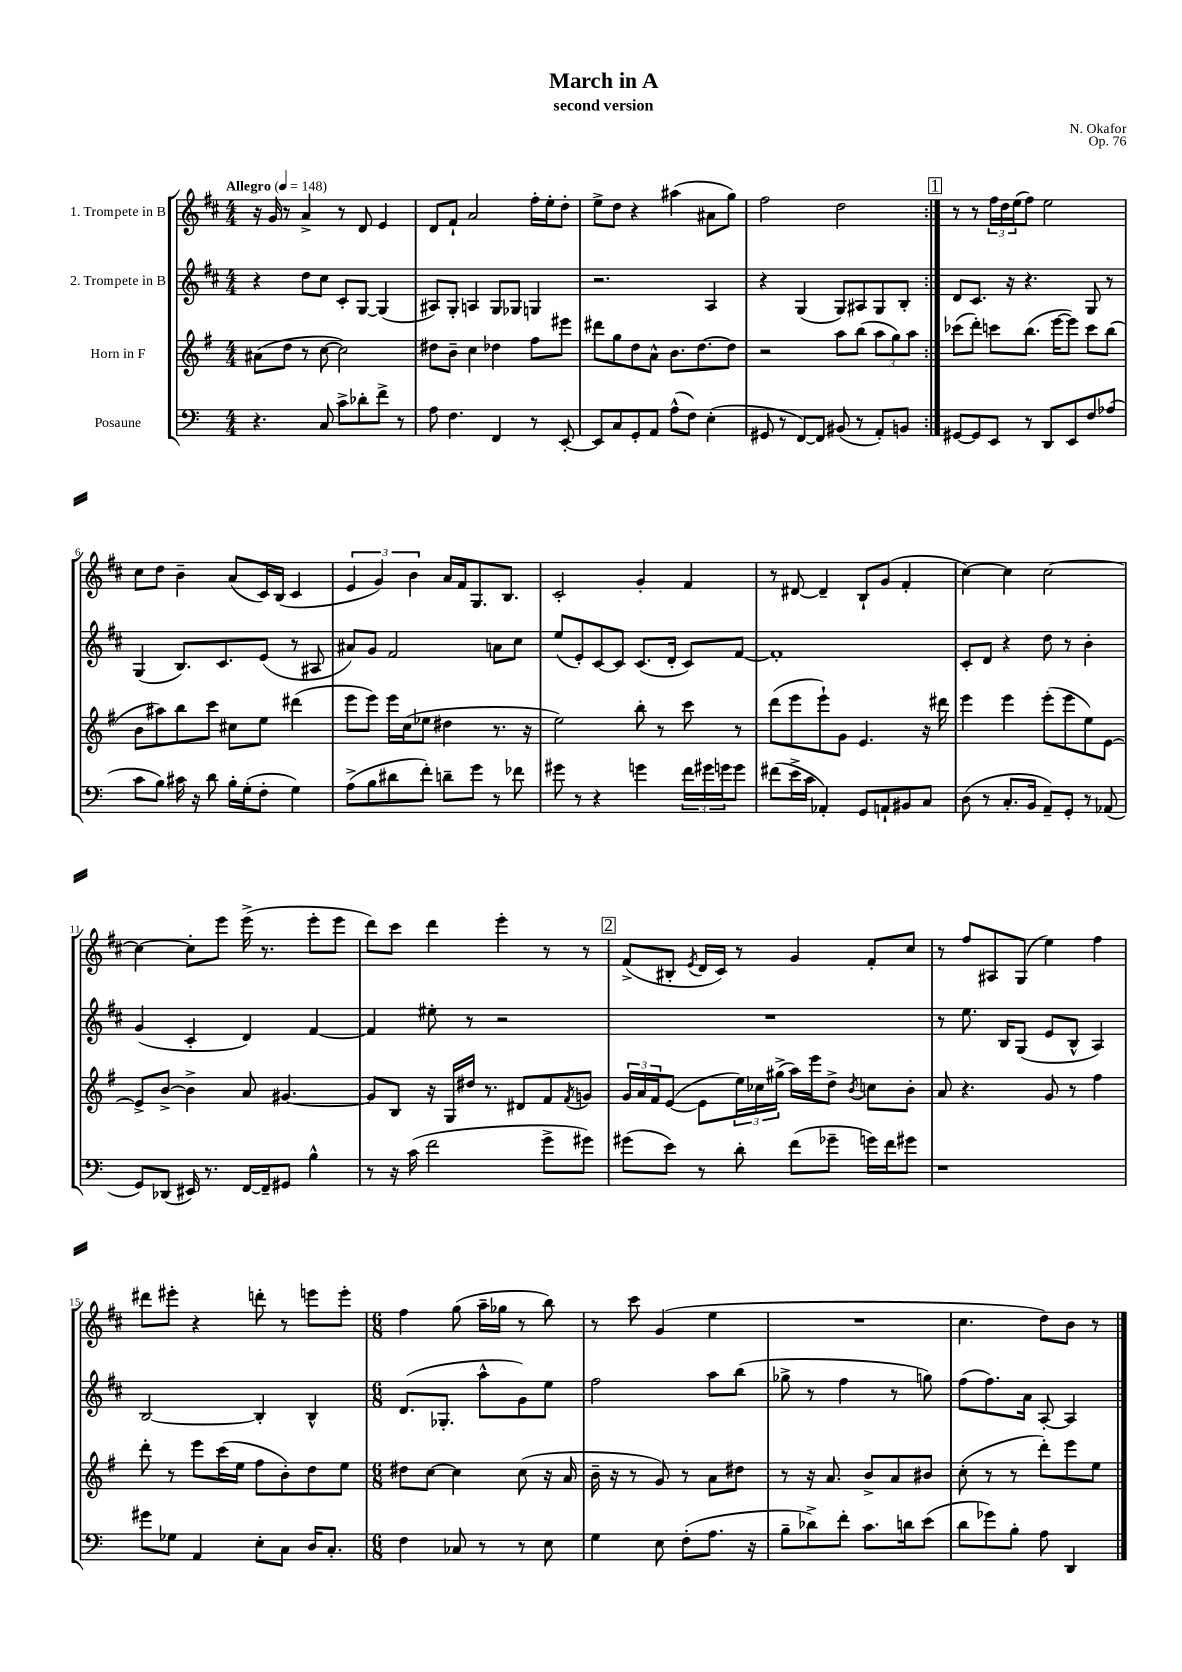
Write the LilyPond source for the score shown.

\header { title = "March in A" composer = "N. Okafor" subtitle = "second version" opus = "Op. 76" }
<<
\new StaffGroup <<
\new Staff = "s0" \with { instrumentName = "1. Trompete in B" } {
    \clef treble \key d \major \numericTimeSignature \time 4/4 \tempo "Allegro" 4 = 148
    \repeat volta 2 { r16 g'16 r8 a'4-> r8 d'8 e'4 |
    d'8 fis'8-! a'2 fis''16-. e''16-. d''8-. |
    e''8-> d''8 r4 ais''4( ais'8 g''8) |
    fis''2 d''2 | }
    \mark \markup { \box "1" } r8 r8 \tuplet 3/2 { fis''16 d''16 e''16( } fis''8) e''2 |
    cis''8 d''8 b'4-- a'8( cis'16) b16( cis'4 |
    \tuplet 3/2 { e'4 g'4) b'4 } a'16 fis'16 g8. b8. |
    cis'2-. g'4-. fis'4 |
    r8 dis'8~ dis'4-- b8-! g'8( fis'4-. |
    cis''4~) cis''4 cis''2~ |
    cis''4~ cis''8-. e'''8 e'''16->( r8. e'''8-. e'''8 |
    d'''8) cis'''8 d'''4 e'''4-. r8 r8 |
    \mark \markup { \box "2" } fis'8->( bis8-. \acciaccatura { e'8 } d'16 cis'16) r8 g'4 fis'8-. cis''8 |
    r8 fis''8 ais8 g8( e''4) fis''4 |
    dis'''8 eis'''8-. r4 d'''8-. r8 e'''8 e'''8-. |
    \numericTimeSignature \time 6/8 fis''4 g''8( a''16-- ges''16 r8 b''8) |
    r8 cis'''8 g'4( e''4 |
    R2. |
    cis''4. d''8) b'8 r8 \bar "|." |
}
\new Staff = "s1" \with { instrumentName = "2. Trompete in B" } {
    \clef treble \key d \major \numericTimeSignature \time 4/4
    \repeat volta 2 { r4 d''8 cis''8 cis'8-. g8~ g4( |
    ais8) g8-. a4 g8 ges8 g4 |
    r2. a4 |
    r4 g4( g8) ais8 g8 b8-. | }
    \mark \markup { \box "1" } d'8 cis'8. r16 r4. g8 r8 |
    g4( b8.) cis'8. e'8( r8 ais8 |
    ais'8) g'8 fis'2 a'8 cis''8 |
    e''8( e'8-.) cis'8~ cis'8 cis'8.( d'16-. cis'8) fis'8~ |
    fis'1-. |
    cis'8-. d'8 r4 d''8 r8 b'4-. |
    g'4( cis'4-. d'4) fis'4~ |
    fis'4 eis''8-. r8 r2 |
    \mark \markup { \box "2" } R1 |
    r8 e''8. b16 g8( e'8 b8-^ a4) |
    b2~ b4-. b4-^ |
    \numericTimeSignature \time 6/8 d'8.( ges8.-. a''8-^ g'8) e''8 |
    fis''2 a''8 b''8( |
    ges''8-> r8 fis''4 r8 g''8) |
    fis''8( fis''8.) a'16 a8~-. a4 \bar "|." |
}
\new Staff = "s2" \with { instrumentName = "Horn in F" } {
    \clef treble \key g \major \numericTimeSignature \time 4/4
    \repeat volta 2 { ais'8( d''8 r8 c''8~ c''2) |
    dis''8 b'8-- c''4 des''4 fis''8 eis'''8 |
    dis'''8 g''8 d''8 a'8-^ b'8. d''8.~ d''8 |
    r2 a''8 b''8( \tuplet 3/2 { a''8 g''8) a''8 } | }
    \mark \markup { \box "1" } ces'''8( d'''8-.) c'''8 b''8.( e'''16~ e'''8) c'''8 b''8( |
    b'8 ais''8) b''8 c'''8 cis''8 e''8 dis'''4( |
    e'''8 e'''8) e'''16 c''16( ees''8 dis''4 r8. r16 |
    e''2) b''8-. r8 c'''8 r8 |
    d'''8( e'''8 e'''8-!) g'8 e'4. r16 dis'''16 |
    e'''4 e'''4 e'''8-.( e'''8 e''8) e'8~ |
    e'8-> b'8~-> b'4-> a'8 gis'4.~ |
    gis'8 b8 r16 g16 dis''16 r8. dis'8 fis'8 \acciaccatura { fis'8 } g'8 |
    \mark \markup { \box "2" } \tuplet 3/2 { g'16 a'16 fis'16 } e'8~( e'8 \tuplet 3/2 { e''16) ces''16 gis''16->( } a''16) e'''16 d''8-> \acciaccatura { b'8 } c''8 b'8-. |
    a'8 r4. g'8 r8 fis''4 |
    d'''8-. r8 e'''8 c'''16( e''16 fis''8 b'8-.) d''8 e''8 |
    \numericTimeSignature \time 6/8 dis''8 c''8~ c''4 c''8( r16 a'16 |
    b'16-- r16 r8 g'8) r8 a'8 dis''8 |
    r8 r16 a'8. b'8-> a'8 bis'8 |
    c''8-.( r8 r8 d'''8-.) e'''8 e''8 \bar "|." |
}
\new Staff = "s3" \with { instrumentName = "Posaune" } {
    \clef bass \key c \major \numericTimeSignature \time 4/4
    \repeat volta 2 { r4. c8 c'8-> des'8-. f'8-> r8 |
    a8 f4. f,4 r8 e,8~-. |
    e,8 c8 g,8-. a,8 a8-^( f8) e4-.( |
    gis,8 r8 f,8~) f,8 bis,8( r8 a,8-.) b,8 | }
    \mark \markup { \box "1" } gis,8~ gis,8 e,8 r8 d,8 e,8 f8 aes8( |
    c'8 b8) cis'16 r16 d'8 b16-. g16-.( f8-. g4) |
    a8->( b8 dis'8 f'8-.) d'8-- g'8 r8 fes'8 |
    gis'8 r8 r4 g'4 \tuplet 3/2 { f'16 gis'16 g'16 } g'8 |
    fis'8( e'16-> c'16 aes,4-.) g,8 a,8-! bis,8 c8 |
    d8( r8 c8.-. b,16 a,8--) g,8-. r8 aes,8( |
    g,8) des,8( eis,16) r8. f,16~ f,16-- gis,8 b4-^ |
    r8 r16 c'16( f'2 g'8-> gis'8) |
    \mark \markup { \box "2" } gis'8( e'8) r8 d'8-. f'8( ges'8-- g'16) f'16 gis'8 |
    r1 |
    gis'8 ges8 a,4 e8-. c8 d16 c8.-. |
    \numericTimeSignature \time 6/8 f4 ces8 r8 r8 e8 |
    g4 e8 f8-.( a8. r16 |
    b8-- des'8->) f'8-. c'8. d'16 e'8( |
    d'8 ges'8) b8-. a8 d,4 \bar "|." |
}
>>
>>
